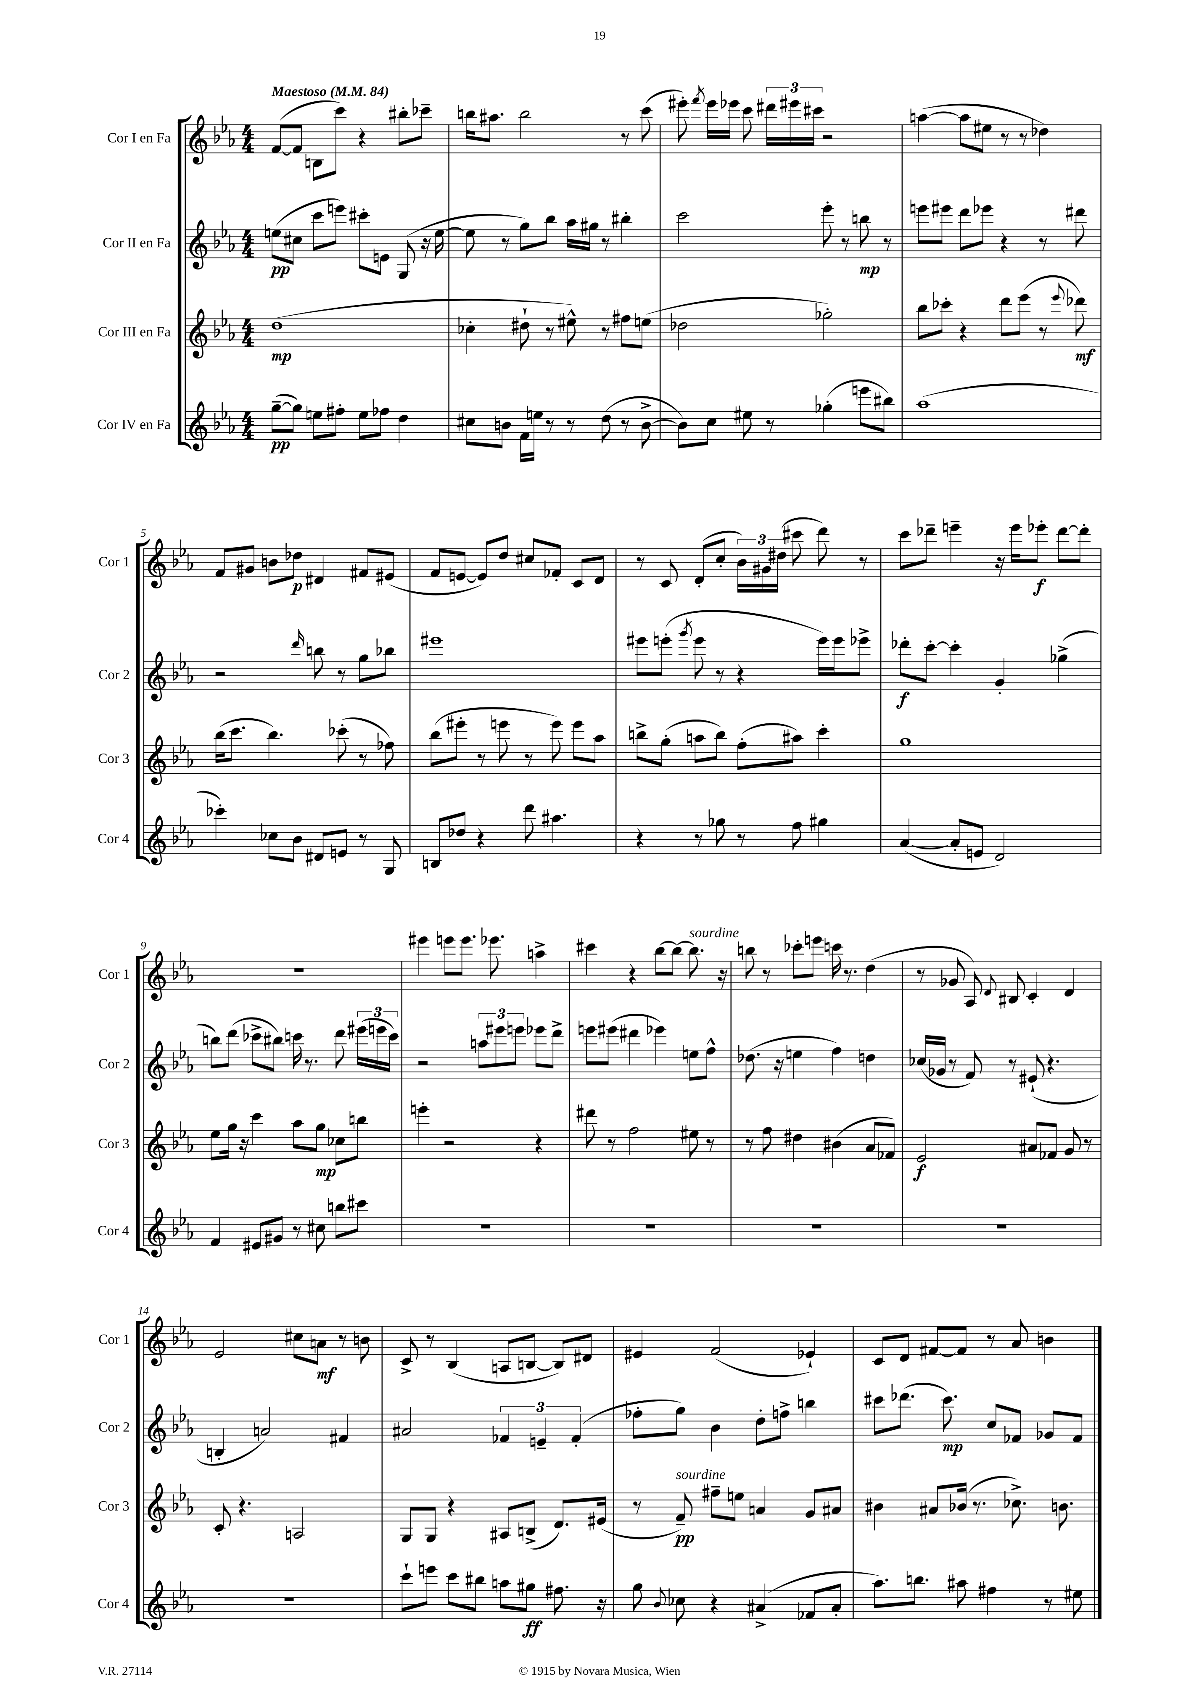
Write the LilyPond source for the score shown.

<<
\new StaffGroup <<
\new Staff = "s0" \with { instrumentName = "Cor I en Fa" shortInstrumentName = "Cor 1" } {
    \clef treble \key ees \major \numericTimeSignature \time 4/4 \tempo "Maestoso" 4 = 84
    \autoBeamOff f'8[~( f'8] b8[ c'''8]) r4 bis''8[-. ces'''8]-- |
    b''16[ ais''8.] b''2 r8 c'''8( |
    eis'''8-.) \acciaccatura { f'''8 } eis'''16[ ees'''16] c'''8 \tuplet 3/2 { dis'''16[ eis'''16 cis'''16] } r2 |
    a''4~( a''8[ eis''8] r8 r8 des''4) |
    f'8[ gis'8] b'8[ des''8]\p dis'4 fis'8[ eis'8]( |
    f'8[ e'8]~ e'8[) d''8] cis''8[ fes'8]-. c'8[ d'8] |
    r8 c'8 d'8[-.( c''8]-. \tuplet 3/2 { bes'16[) gis'16 dis''16]( } cis'''8 d'''8) r8 |
    c'''8[ des'''8]-- e'''4-- r16 e'''16[ ees'''8]-.\f des'''8[~ des'''8]-. |
    r1 |
    eis'''4 e'''8[ e'''8.] ees'''8. a''4-> |
    cis'''4 r4 bes''8[~ bes''8]~ bes''8.^\markup { \italic "sourdine" } r16 |
    b''8 r8 ces'''8[-. e'''8] c'''16 r8. d''4( |
    r8 ges'8 aes8) \appoggiatura { d'8 } bis8 c'4-. d'4 |
    ees'2 cis''8[ a'8]\mf r8 b'8 |
    c'8-> r8 bes4( a8[ b8]~ b8[) dis'8] |
    eis'4 f'2( ees'4-!) |
    c'8[ d'8] fis'8[~ fis'8] r8 aes'8 b'4 \bar "|." |
}
\new Staff = "s1" \with { instrumentName = "Cor II en Fa" shortInstrumentName = "Cor 2" } {
    \clef treble \key ees \major \numericTimeSignature \time 4/4
    \autoBeamOff e''8[\pp( cis''8] c'''8[ e'''8]) cis'''8[-. e'8] g8( r16 e''16~ |
    e''8 r8 g''8[) bes''8] aes''16[ gis''16] r8 bis''4-. |
    c'''2 ees'''8-. r8 b''8\mp r8 |
    e'''8[ eis'''8] d'''8[ ees'''8] r4 r8 dis'''8 |
    r2 \grace { d'''16 } b''8 r8 g''8[ bes''8] |
    eis'''1 |
    eis'''8[ e'''8]-.( \acciaccatura { g'''8 } e'''8 r8 r4 e'''16[) e'''16 ees'''8]-> |
    des'''8[-.\f c'''8]~-. c'''4-. g'4-. ges''4->( |
    b''8[) d'''8]( ces'''8[-> bis''8]) c'''16 r8. d'''8 \tuplet 3/2 { eis'''16[( e'''16 c'''16]) } |
    r2 \tuplet 3/2 { a''8[ eis'''8 e'''8] } ees'''8[ d'''8]-> |
    e'''8[ eis'''8]( dis'''4 ees'''4) e''8[ f''8]-^ |
    des''8.( r16 e''4 f''4) d''4 |
    ces''16[( ges'16] r8 f'8) r8 eis'8-!( r4. |
    b4-. a'2) fis'4 |
    ais'2 \tuplet 3/2 { fes'4 e'4-- fes'4-.( } |
    fes''8[-. g''8]) bes'4 d''8[-. f''8]-> b''4 |
    cis'''8[ des'''8.]( cis'''8.\mp) c''8[ fes'8] ges'8[ fes'8] \bar "|." |
}
\new Staff = "s2" \with { instrumentName = "Cor III en Fa" shortInstrumentName = "Cor 3" } {
    \clef treble \key ees \major \numericTimeSignature \time 4/4
    \autoBeamOff d''1\mp( |
    ces''4-. dis''8-! r8 eis''8-^) r8 fis''8[ e''8]( |
    des''2 ges''2-.) |
    bes''8[ ces'''8]-. r4 d'''8[ ees'''8]( r8 \appoggiatura { ees'''8 } des'''8\mf) |
    bes''16[( c'''8.] bes''4.) ces'''8-.( r8 fes''8) |
    bes''8[( eis'''8]-. r8 e'''8 r8 e'''8) e'''8[ aes''8] |
    b''8[-> g''8]-.( a''8[ b''8]) f''8[-.( ais''8]) c'''4-. |
    g''1 |
    ees''8[ g''16] r16 c'''4 aes''8[ g''8]\mp ces''8[ b''8] |
    e'''4-. r2 r4 |
    dis'''8 r8 f''2 eis''8 r8 |
    r8 f''8 dis''4 bis'4( aes'8[ fes'8]) |
    ees'2\f ais'8[ fes'8] g'8 r8 |
    c'8-. r4. a2 |
    g8[ g8] r4 ais8[ b8]->( d'8.[) eis'16]( |
    r8 f'8--\pp^\markup { \italic "sourdine" }) fis''8[-- e''8] a'4 g'8[ ais'8] |
    bis'4 ais'8[ bes'16]( r8. ces''8.->) b'8. \bar "|." |
}
\new Staff = "s3" \with { instrumentName = "Cor IV en Fa" shortInstrumentName = "Cor 4" } {
    \clef treble \key ees \major \numericTimeSignature \time 4/4
    \autoBeamOff g''8[~--\pp( g''8]) e''8[ fis''8]-. e''8[ fes''8] d''4 |
    cis''8[ b'8] f'16[ e''16] r8 r8 d''8( r8 b'8~-> |
    b'8[) c''8] eis''8 r8 ges''4-.( e'''8[ bis''8]) |
    aes''1( |
    ces'''4-.) ces''8[ bes'8] dis'8[ e'8] r8 g8 |
    b8[ des''8] r4 d'''8 ais''4. |
    r4 r8 ges''8 r8 f''8 gis''4 |
    aes'4~( aes'8[-. e'8] d'2) |
    f'4 eis'8[ gis'8] r8 cis''8 b''8[ cis'''8] |
    R1 |
    R1 |
    R1 |
    R1 |
    R1 |
    c'''8[-! e'''8] c'''8[ bis''8] a''8[ gis''8]\ff fis''8. r16 |
    g''8 \appoggiatura { bes'8 } ces''8 r4 ais'4->( fes'8[ ais'8]-. |
    aes''8.[) b''8.] ais''8 fis''4 r8 eis''8 \bar "|." |
}
>>
>>
